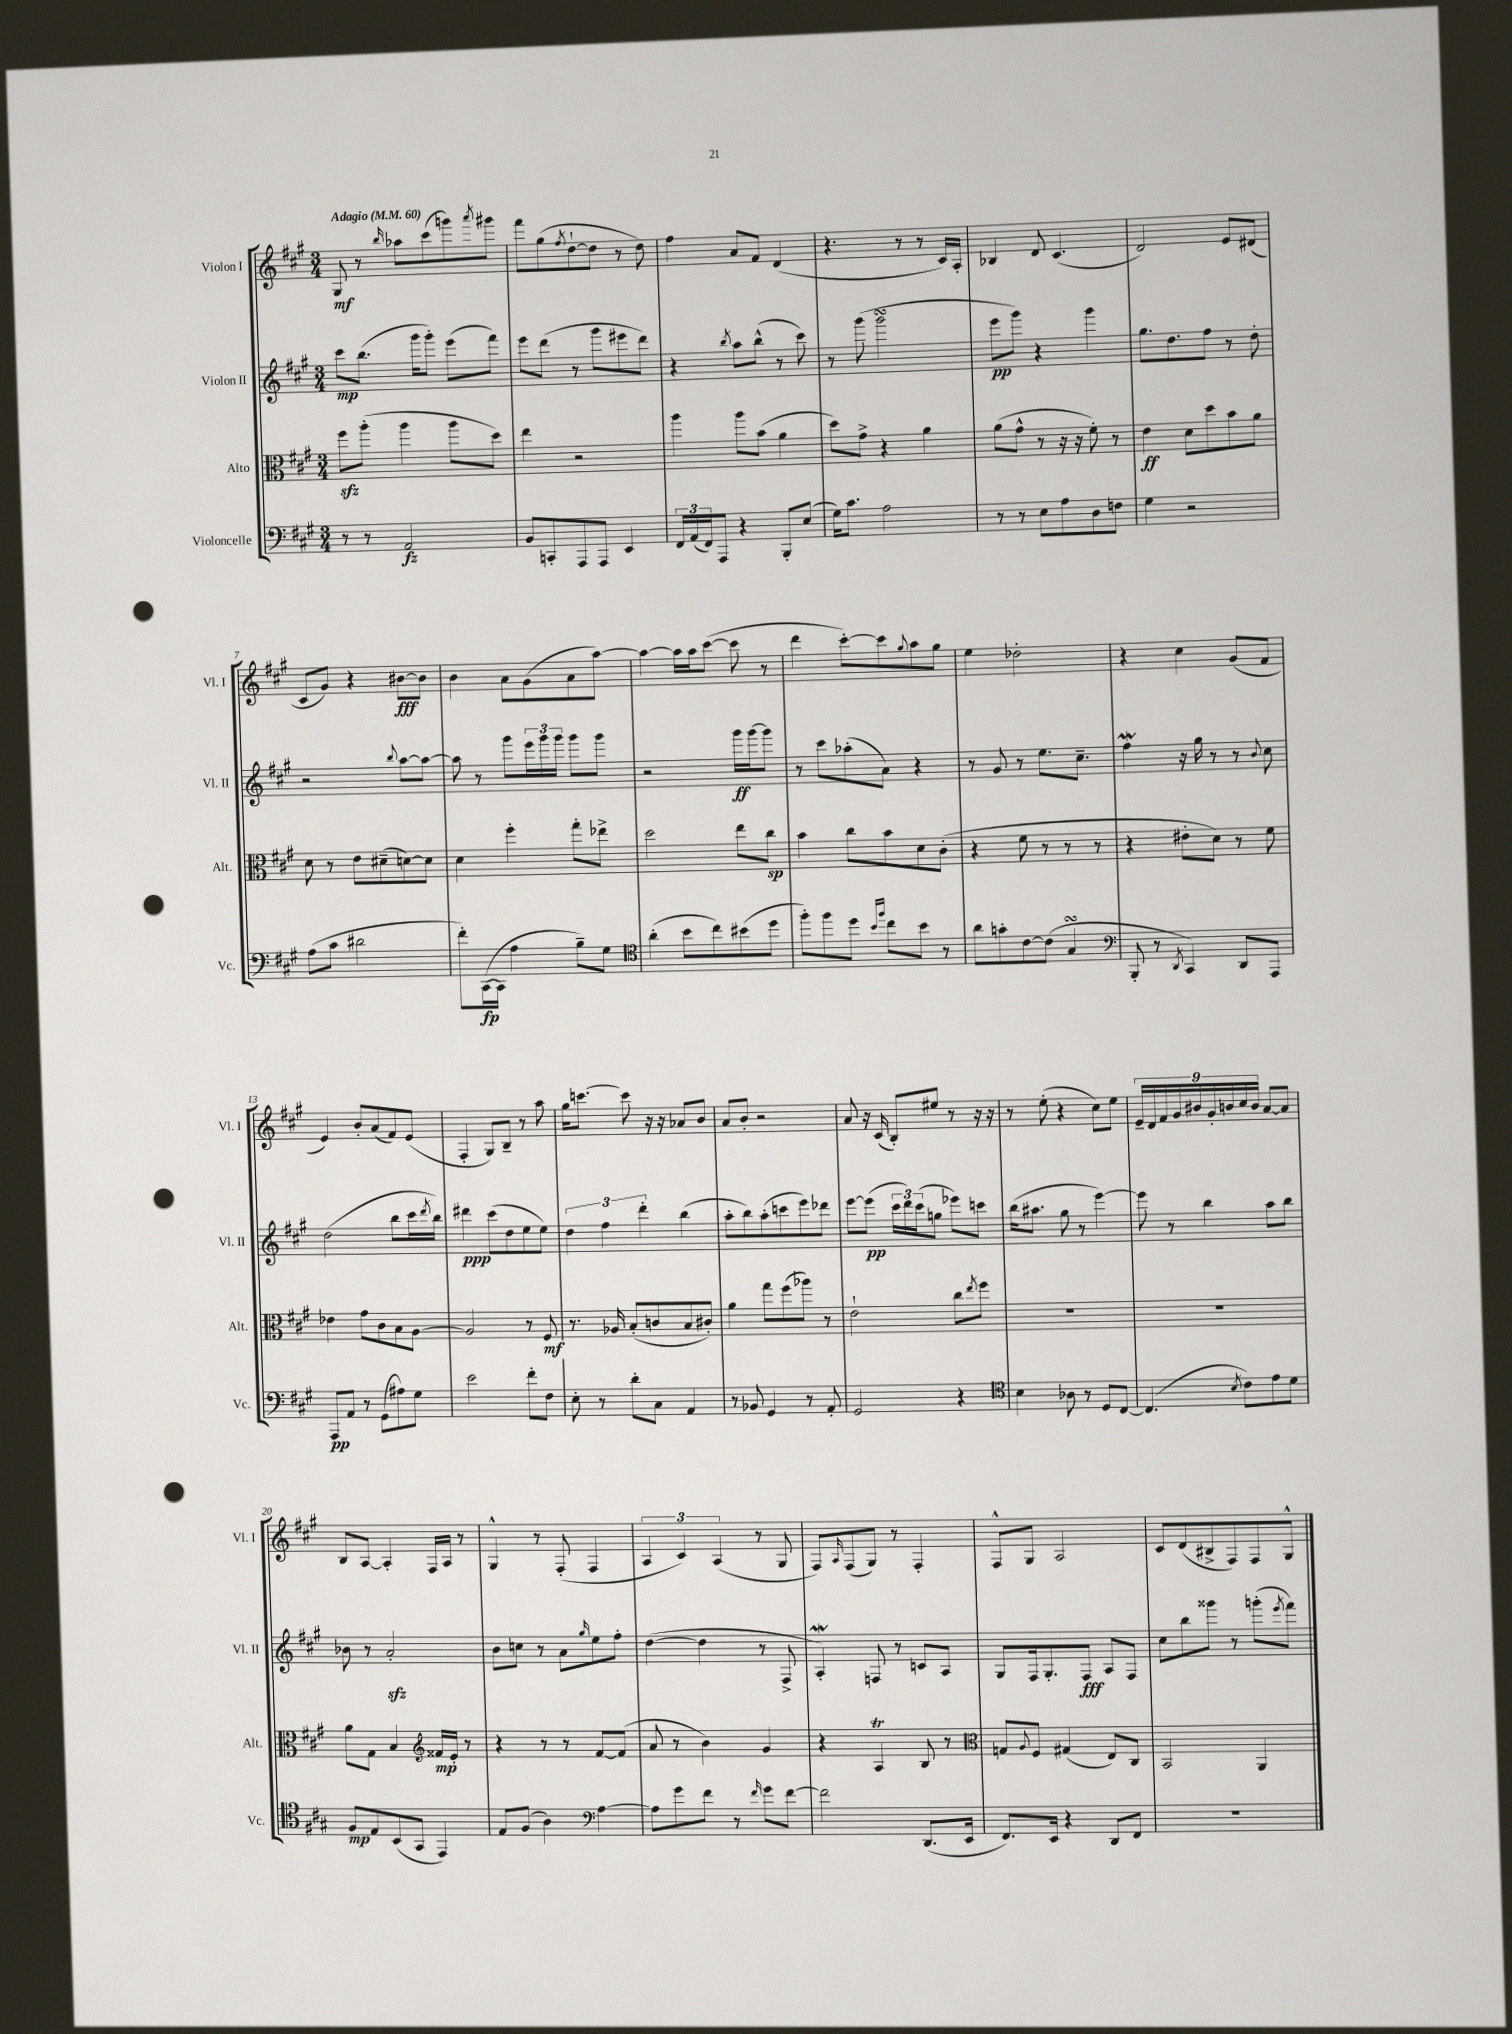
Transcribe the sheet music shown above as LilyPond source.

<<
\new StaffGroup <<
\new Staff = "s0" \with { instrumentName = "Violon I" shortInstrumentName = "Vl. I" } {
    \clef treble \key a \major \numericTimeSignature \time 3/4 \tempo "Adagio" 4 = 60
    gis8\mf r8 \grace { b''16 } aes''8 cis'''8( g'''8) \acciaccatura { a'''8 } gis'''8 |
    fis'''8 gis''8( \acciaccatura { fis''8 } d''8~-! d''8 r8 d''8) |
    fis''4 a'8 fis'8 d'4( |
    r4. r8 r8 cis'16) a16-. |
    bes4 d'8 cis'4.( |
    d'2) e'8 dis'8( |
    cis'8 gis'8) r4 bis'8~\fff bis'8 |
    b'4 a'8 gis'8( a'8 a''8~) |
    a''4~ a''16 a''16 cis'''8~( cis'''8 r8 |
    d'''4 cis'''8~-.) cis'''8 \appoggiatura { gis''8 } a''8 gis''8 |
    e''4 des''2-. |
    r4 cis''4 gis'8( fis'8 |
    e'4) b'8-. a'8( fis'8) e'8( |
    fis4-. gis8) b8-- r8 a''8 |
    gis''16 c'''8.~ c'''8 r16 r16 aes'8 b'8 |
    a'8 b'8-. r2 |
    a'8 r16 cis'16( b8-.) eis''8 r8 r16 r16 |
    r8 e''8-.( r4 cis''8) e''8 |
    \tuplet 9/8 { e'16-- d'16 fis'16 gis'16 bis'16 gis'16-. b'16 cis''16 b'16 } a'8~ a'8 |
    b8 a8~ a4-. fis16 a16 r8 |
    gis4-^ r8 fis8-.( fis4 |
    \tuplet 3/2 { a4 cis'4) a4( } r8 gis8 |
    fis8) \grace { a16 } fis8( gis8) r8 fis4-. |
    fis8-^ gis8 a2 |
    cis'8 d'8( bis8-> fis8) fis8 gis8-^ \bar "|." |
}
\new Staff = "s1" \with { instrumentName = "Violon II" shortInstrumentName = "Vl. II" } {
    \clef treble \key a \major \numericTimeSignature \time 3/4
    cis'''8\mp b''8.( gis'''16 gis'''8-.) e'''8( fis'''8) |
    e'''8 d'''8( r8 gis'''8 eis'''8 d'''8) |
    r4 \acciaccatura { b''8 } a''8 b''8-^( r8 cis'''8) |
    r8 gis'''8( gis'''2\turn |
    e'''8\pp gis'''8) r4 gis'''4 |
    gis''8. d''8. fis''8 r8 d''8-. |
    r2 \appoggiatura { b''8 } a''8~ a''8~ |
    a''8 r8 gis'''8 \tuplet 3/2 { e'''16 gis'''16 gis'''16 } gis'''8 gis'''8 |
    r2 gis'''16\ff gis'''16~ gis'''8 |
    r8 cis'''8 aes''8-.( a'8) r4 |
    r8 gis'8 r8 e''8. cis''8.-- |
    fis''4\mordent r16 gis''16 r8 r8 \appoggiatura { b'8 } cis''8 |
    d''2( b''8 cis'''16 \acciaccatura { d'''8 } b''16) |
    dis'''4\ppp cis'''8( d''8 e''8 e''8) |
    \tuplet 3/2 { d''4 fis''4 d'''4-. } b''4( |
    a''8-. b''8) a''8-.( c'''8 e'''8) des'''8 |
    e'''8~ e'''8\pp( \tuplet 3/2 { cis'''16 d'''16) cis'''16( } g''8 ees'''8) c'''8 |
    b''16( ais''8. gis''8 r8 e'''4~) |
    e'''8 r8 b''4 a''8 b''8 |
    bes'8 r8 a'2-.\sfz |
    b'8 c''8 r8 a'8 \grace { gis''16 } e''8 fis''8-. |
    d''4~( d''4 r8 fis8-> |
    a4-.\mordent) f8 r8 c'8 a8 |
    gis8 fis16 gis8.-. fis8\fff a8 fis8 |
    cis''8 b''8 gisis'''8 r8 g'''8-.( \acciaccatura { e'''8 } fis'''8) \bar "|." |
}
\new Staff = "s2" \with { instrumentName = "Alto" shortInstrumentName = "Alt." } {
    \clef alto \key a \major \numericTimeSignature \time 3/4
    fis''8\sfz a''8-.( a''4 a''8 d''8) |
    e''4 r2 |
    a''4 a''8 b'8( a'4 |
    d''8) gis'8-> r4 a'4 |
    a'8( gis'8-^ r8 r16 r16 fis'8-.) r8 |
    e'4\ff d'8 d''8 b'8 a'8 |
    d'8 r8 e'8 dis'8--( d'8~) d'8 |
    d'4 fis''4-. gis''8-. ees''8-> |
    d''2 e''8 cis''8\sp |
    b'4 cis''8 b'8 d'8 cis'8-.( |
    r4 fis'8 r8 r8 r8 |
    r4 eis'8-. d'8) r8 fis'8 |
    ees'4 gis'8 cis'8 b8 a8~ |
    a2 r8 fis8\mf |
    r8. aes16 b8-.( c'8 b8 cis'8-.) |
    a'4 gis''8 fis''8( aes''8) r8 |
    e'2-! cis''8 \acciaccatura { e''8 } fis''8 |
    R2. |
    R2. |
    a'8 gis8 b4 \clef treble fisis'16\mp e'16-. r8 |
    r4 r8 r8 fis'8~ fis'8( |
    a'8 r8 b'4) gis'4 |
    r4 a4\trill b8 r8 |
    \clef alto g8 \appoggiatura { a8 } fis8 gis4( e8) cis8 |
    b,2 a,4 \bar "|." |
}
\new Staff = "s3" \with { instrumentName = "Violoncelle" shortInstrumentName = "Vc." } {
    \clef bass \key a \major \numericTimeSignature \time 3/4
    r8 r8 a,2\fz |
    b,8 c,8-. a,,8 a,,8 e,4 |
    \tuplet 3/2 { fis,16 a,16( fis,16) } a,,8 r4 b,,8-. e8( |
    gis16) cis'8. a2 |
    r8 r8 e8 a8 d8 f8 |
    gis4 r2 |
    a8( cis'8 dis'2 |
    fis'8-.) cis,16~\fp( cis,16 a4 b8--) gis8 |
    \clef tenor a'4-.( b'8 cis''8) bis'8( d''8 |
    fis''8-.) fis''8 d''8 \grace { b'16 fis''16 } cis''8 b'8 r8 |
    a'8 g'8-. cis'8~ cis'8( gis4\turn |
    \clef bass b,,8-. r8 \acciaccatura { d,8 } cis,4) d,8 a,,8 |
    a,,8\pp a,8 r8 gis,8( ais8) gis8 |
    e'2 fis'8-. fis8 |
    e8-. r8 d'8-. cis8 a,4 |
    r8 bes,8 gis,4 r8 a,8-. |
    gis,2 r4 |
    \clef tenor b4 aes8 r8 d8 cis8~ |
    cis4.( \acciaccatura { b8 } cis'8) e'8 d'8 |
    fis8\mp e8 b,8( gis,8 e,4) |
    e8 fis8( a4) \clef bass a4~ |
    a8 gis'8 fis'8 r8 \grace { fis'16 } gis'8 fis'8~ |
    fis'2 d,8.( e,16 |
    fis,8.) e,16 r4 d,8 fis,8 |
    R2. \bar "|." |
}
>>
>>
